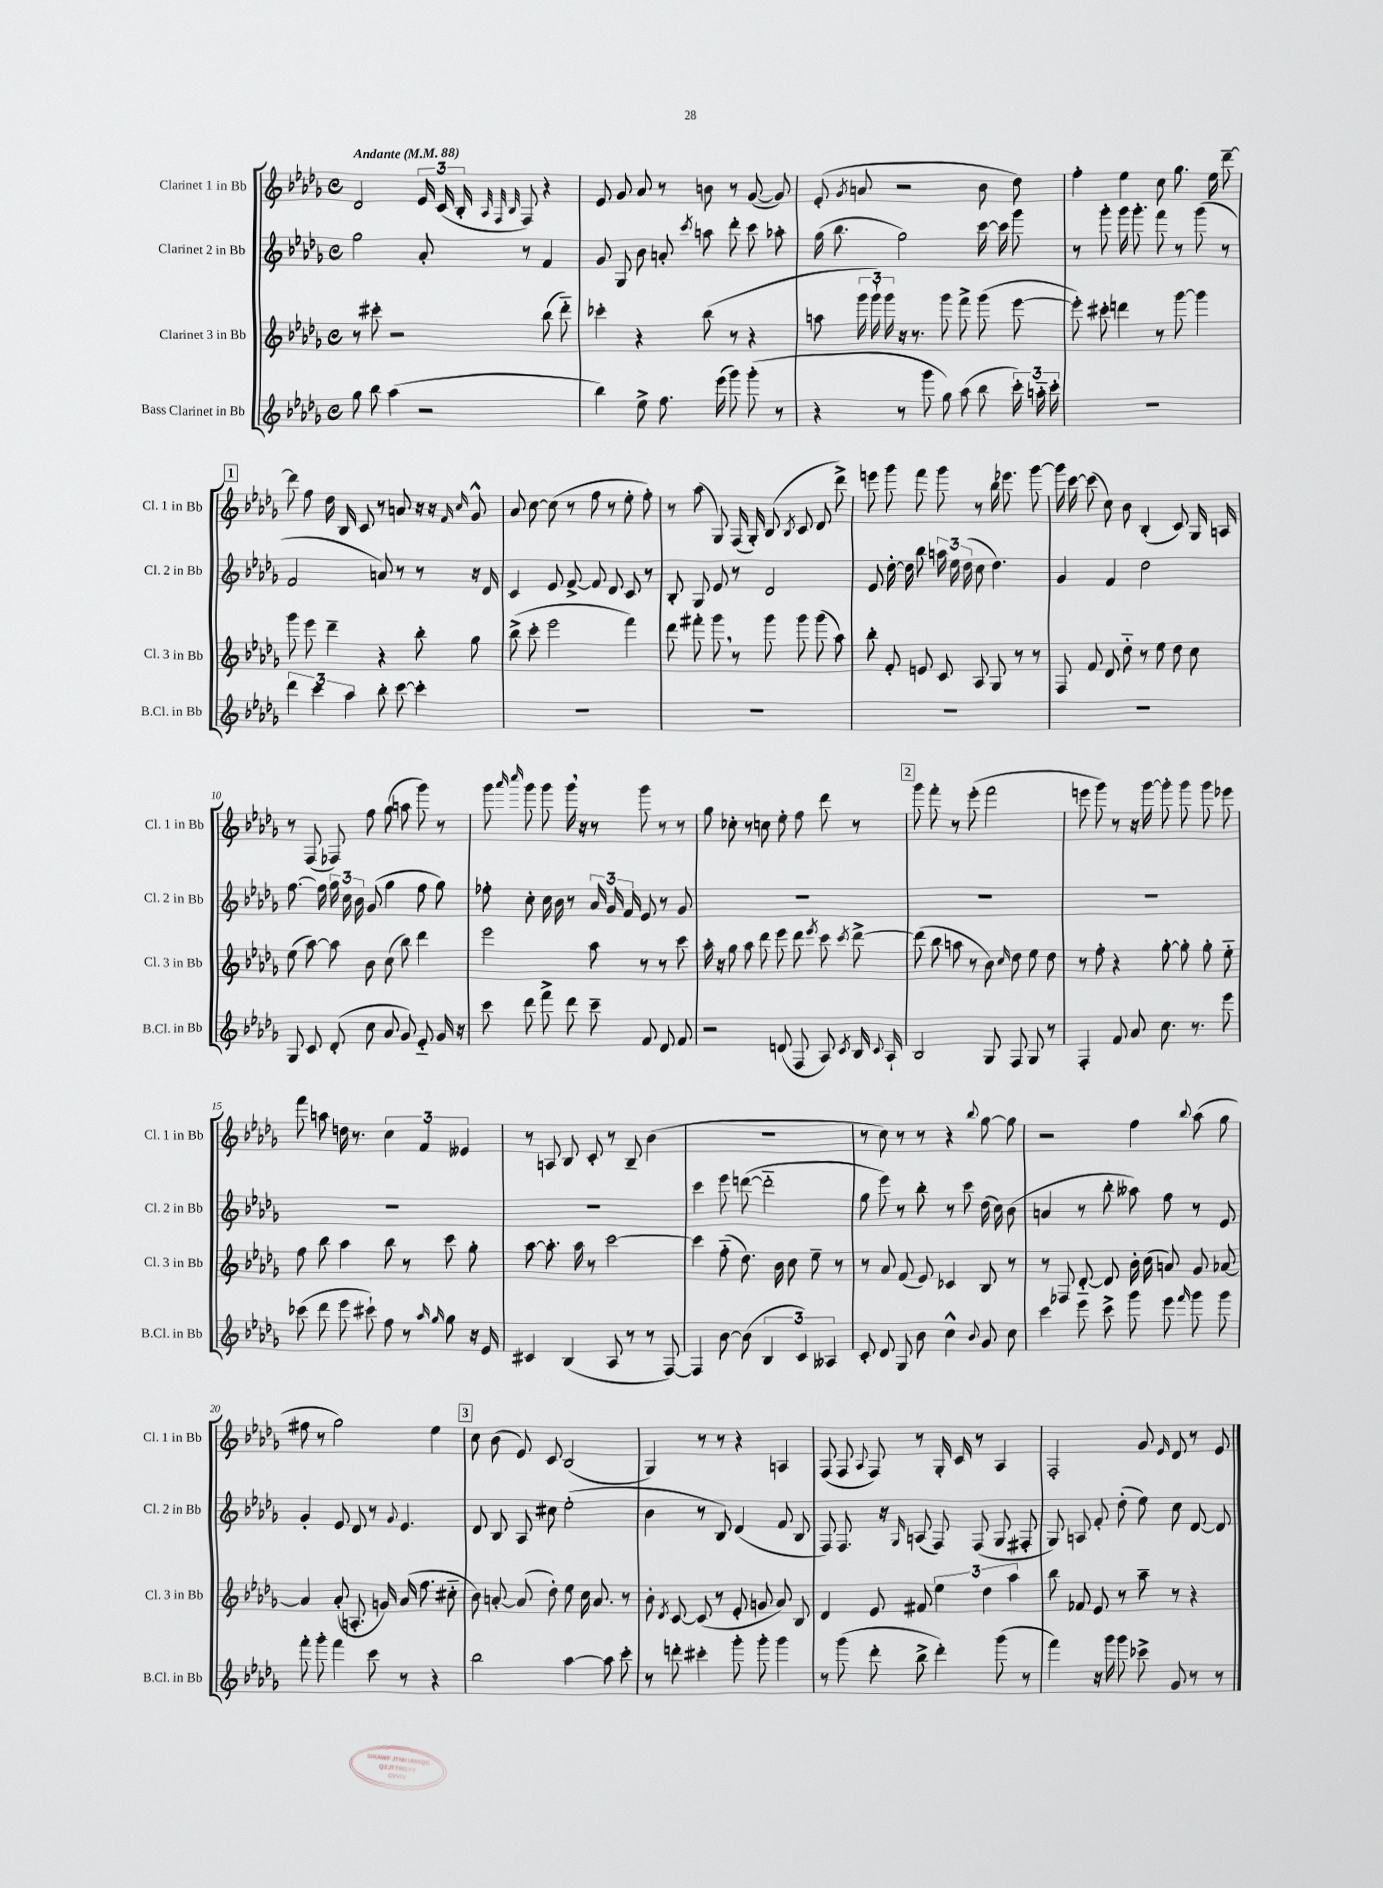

**kern	**kern	**kern	**kern
*staff4	*staff3	*staff2	*staff1
*clefG2	*clefG2	*clefG2	*clefG2
*k[b-e-a-d-g-]	*k[b-e-a-d-g-]	*k[b-e-a-d-g-]	*k[b-e-a-d-g-]
*M4/4	*M4/4	*M4/4	*M4/4
*met(c)	*met(c)	*met(c)	*met(c)
*MM88	*MM88	*MM88	*MM88
8gg-\	8r	2gg-\	2d-/
8bb-\	8ccc#'\	.	.
(4aa-\	2r	.	.
2r	.	8a-'/	24e-/
.	.	.	(24c/
.	.	.	24B-'/
.	.	.	32qqA-/
.	.	.	32qqF/
.	.	.	32qqB-/
.	.	8r	8F/)
.	(8bb-\	4f/	4r
.	8ddd-'~\)	.	.
=	=	=	=
4bb-\)	4ccc-'\	8g-/	8e-/
.	.	8G-/	8g-/
8ee-^\	4r	8b-\	8a-/
8.ff\	.	8a'/	8r
.	.	8qccc/	.
.	(8bb-\	8aa\	8b\
(16eee-\	.	.	.
8ggg-\)	8r	8ddd-'\	8r
(8ggg-'\	4r	8ccc\	([8g-/
8r	.	8aa-'\	8g-/])
=	=	=	=
4r	8aa\	(16gg-\	(8e-'/
.	.	8.bb-\	.
.	.	.	8qg-/
.	24ggg-\	.	8a/
.	24ggg-`\)	.	.
.	24ggg-\	.	.
8r	16r	2gg-\)	2r
.	8.r	.	.
8ggg-\	.	.	.
8gg-\)	8ggg-\	.	.
(8aa-\	8fff^\	.	.
8bb-\	(8ggg-\	[16ccc\	8b-\
.	.	16ccc\]	.
24ccc'\)	[8eee-\	8ggg-\	8dd-\)
24aa'~\	.	.	.
24ccc'\	.	.	.
=	=	=	=
1r	8eee-'\])	8r	4ff'\
.	8ccc#'\	8ggg-'\	.
.	4ddd\	16ggg-\	4ee-\
.	.	8.ggg-'\	.
.	8r	8fff\	8cc\
.	[8ggg-\	8r	8.gg-\
.	4ggg-\]	(8ggg-\	.
.	.	.	16ee-\
.	.	8r	[8ddd-~\
=	=	=	=
6ddd-\	8ggg-\	2f/	8ddd-\]
.	8eee-\	.	8ff\
6ccc\	.	.	.
.	4ddd-~\	.	16dd-\
.	.	.	16B-/
6aa-\	.	.	.
.	.	.	8c/
8bb-'\	4r	8a/)	8r
[8ccc\	.	8r	8a/
4ccc'\]	8bb-'\	8r	16r
.	.	.	16r
.	.	.	16qqf/
.	.	.	16qqcc/
.	8gg-\	16r	8g-^^/
.	.	16d-/	.
=	=	=	=
1r	(8bb-^\	4c/	8a-/
.	8ccc'\	.	[8cc\
.	2eee-\	8e-/	(8cc\]
.	.	[8f^/	8r
.	.	8f/]	8ff\
.	.	8d-/	8r
.	4fff\)	8c/	8ee-'\
.	.	8r	8ff'\)
=	=	=	=
1r	8ddd-\	8B-'/	8r
.	8fff#'\	8G-/	(8aa-\
.	8ggg-\	8e-/	8G-/)
.	8r	8r	(16F/
.	.	.	16G-'/)
.	8ggg-\	2d-/	(8B-/
.	.	.	8qB-/
.	8ggg-\	.	8c/
.	(8ggg-\	.	8d-/
.	8aa-\)	.	8ddd-^\)
=	=	=	=
1r	8bb-'\	8e-/	8eee\
.	8f'/	[16dd-'\	8ggg-\
.	.	16dd-\]	.
.	8e/	8bb-\	8fff\
.	8c/	24aa\	8ggg-\
.	.	24ee-\	.
.	.	(24dd-\	.
.	8A-/	8cc\	8r
.	8G-/	4.dd-\)	16bb-\
.	.	.	8.eee-\
.	8r	.	.
.	8r	.	[8ggg-\
=	=	=	=
1r	8F/	4g-/	16ggg-\]
.	.	.	[16ccc\
.	8f/	.	(8ccc\]
.	8d-/	4f/	8cc\)
.	8dd-'~\	.	8b-\
.	8r	2dd-\	(4B-'/
.	8ee-\	.	.
.	8dd-\	.	8c/)
.	8cc\	.	16G-/
.	.	.	16A/
=	=	=	=
8G-/	(8ee-\	[8.ff\	8r
8c/	[8aa-\)	.	(8F/
.	.	16ff\]	.
(8d-'/	8aa-\]	24gg-\	8F-/)
.	.	24cc\	.
.	.	24b-\	.
8cc\	8b-\	(8g-/	8ff\
8a-/	(8cc\	4gg-\	(8gg-\
8g-/)	8bb-\)	.	8aa\
8e-'~/	4ddd-\	8ff\	8ggg-\)
16g-/	.	8gg-\)	8r
16r	.	.	.
=	=	=	=
8ccc\	2eee-\	8ff-'\	8ggg-\
.	.	.	16qqaaa-/
.	.	.	16qqcccc/
8ddd-\	.	8cc'\	8ggg-\
8fff^\	.	16cc\	8ggg-\
.	.	16b-\	.
8ddd-\	.	8r	16ggg-\
.	.	.	16r
8ccc~\	8aa-\	24a-/	8r
.	.	24g-/	.
.	.	24f/	.
8f/	8r	8e-/	8ggg-\
8d-/	8r	8r	8r
8f/	8ccc\	8g-/	8r
=	=	=	=
2r	16aa-'\	1r	8gg-\
.	16r	.	.
.	8gg-\	.	8cc-'\
.	8aa-\	.	8r
.	8ddd-\	.	8cc\
(8d/	8eee-\	.	8ee-'\
8F/	8ddd-\	.	8ff\
.	8qeee-/	.	.
8A-/)	8ccc\	.	8ddd-\
8qc/	8qccc/	.	.
16B-/	[8ddd-^\	.	8r
8qqc/	.	.	.
16A-`/	.	.	.
=	=	=	=
2B-/	(8ddd-\]	1r	8ggg-\
.	8bb-\	.	8fff'\
.	8aa\	.	8r
.	8r	.	(8eee-'\
8G-/	8b-\)	.	2fff\
.	16qqcc/	.	.
8F/	8dd-\	.	.
8G-/	8ee-\	.	.
8r	8dd-\	.	.
=	=	=	=
4F'/	8r	1r	8eee\
.	8ff'\	.	8ggg-\)
8f/	4r	.	8r
8a-/	.	.	16r
.	.	.	[16ggg-\
8.cc\	[8gg-'\	.	8ggg-'\]
.	8gg-'\]	.	8ggg-\
8.r	.	.	.
.	8gg-'\	.	8ggg-\
8eee-\	8ee-'~\	.	8eee-\
=	=	=	=
(8ccc-\	8ff\	1r	8fff\
8ddd-\	8bb-\	.	8aa\
8eee-\	4aa-\	.	16dd\
.	.	.	8.r
8ccc#`\)	.	.	.
8ff\	8bb-\	.	6cc\
8r	8r	.	.
.	.	.	6f/
16qqaa-/	.	.	.
16qqgg-/	.	.	.
8gg-\	8ccc\	.	.
.	.	.	6e--/
16r	8gg-'\	.	.
16e-/	.	.	.
=	=	=	=
4c#/	[8aa-\	1r	8r
.	8.aa-'\]	.	8A/
(4B-/	.	.	8B-/
.	16aa-\	.	.
.	8r	.	8c'/
8A-/	[2ccc\	.	8r
8r	.	.	8B-~/
8r	.	.	(4b-\
[8F/)	.	.	.
=	=	=	=
4F/]	4ccc\]	4ccc\	1r
[8b-\	(8ff'~\	8eee-\	.
(8b-\]	8.dd-\)	([8ddd\	.
6B-/	.	2ddd'~\]	.
.	16b-\	.	.
.	8cc\	.	.
6c/)	.	.	.
.	8ee-~\	.	.
6A--/	.	.	.
.	8r	.	.
=	=	=	=
8c'/	8r	8gg-\	8r
8d-/	8a-/	8eee-\)	8cc\)
8G-/	(8f/	8r	8r
8b-\	8e-/)	8bb-'\	8r
4cc^^\	4c-/	8r	4r
.	.	8ccc\	.
8qqb-/	.	.	8qqbb-/
8g-/	8B-/	(16dd-\	[8gg-\
.	.	16cc\)	.
8cc\	8r	(8b-\	8gg-\]
=	=	=	=
4ccc\	8r	4a/	2r
.	8F-/	.	.
8eee-\	[8d-'~/	8r	.
8ccc^\	8d-/]	8bb-'\	.
8ggg-\	16b-'\	8aa--\)	4ff\
.	(16cc\	.	.
8eee-\	8a/)	8ff\	.
16qqfff/	.	.	8qqbb-/
8ggg-\	8g-/	8r	(8aa-\
8ggg-\	[8a-/	8e-/	8gg-\
=	=	=	=
8fff'\	4a-/]	4g-'/	8ff#\
8ggg-'\	.	.	8r
4fff\	(8a-'/	8e-/	2gg-\)
.	8.A'/	8d-/	.
8ccc\	.	8r	.
.	16g/)	.	.
.	.	8qqg-/	.
8r	(16a-/	4.e-/	.
.	8.ff\	.	.
4r	.	.	4ee-\
.	8cc#'~\	.	.
=	=	=	=
2bb-\	8b-\)	8d-/	8cc\
.	[8a'/	8B-/	(8b-\
.	(8a/]	8A-/	8e-/)
.	8dd-'\)	8cc#\	8c/
[4aa-\	8ee-\	(2ee-'\	(2B-/
.	16cc\	.	.
.	8.a/	.	.
8aa-\]	.	.	.
8ccc'\	8r	.	.
=	=	=	=
8r	8b-'\	4b-\	4G-/)
.	8qd-/	.	.
8ddd'\	[8c/	.	.
4ccc#'\	(8c/]	8r	8r
.	8r	8B-/)	8r
8ggg-'\	8e-'/	(4d-/	4r
8ggg-'\	8g/	.	.
4ggg-\	8a-/)	8f/	4A/
.	8B-/	8B-/	.
=	=	=	=
8r	4d-/	8F/)	(8F/
(8ggg-\	.	8.F/	8F/
.	.	.	8qqA-/
8ddd-'\	8e-/	.	8F/)
.	.	16r	.
.	.	16qqG-/	.
8bb-^\	8f#/	(8A/	8r
4ddd-'\)	6ee-\	8F/)	16G-'/
.	.	.	16c/
.	.	(8F/	8r
.	6dd-\	.	.
(8ggg-\	.	8G-/	4A-/
.	6aa-\	.	.
8r	.	8F#'/	.
=	=	=	=
4fff\)	8bb-\	8G-/)	2F'/
.	8f-/	8A/	.
16r	8e-/	8f'/	.
16ggg-\	.	.	.
8ggg-\	8r	(8dd-'\	.
8ccc-^\	8aa-~\	8ee-\)	8g-/
.	.	.	16qqe-/
8g-/	8r	8cc\	8d-/
8r	4r	[8d-/	8r
8r	.	8d-/]	8e-/
==	==	==	==
*-	*-	*-	*-
